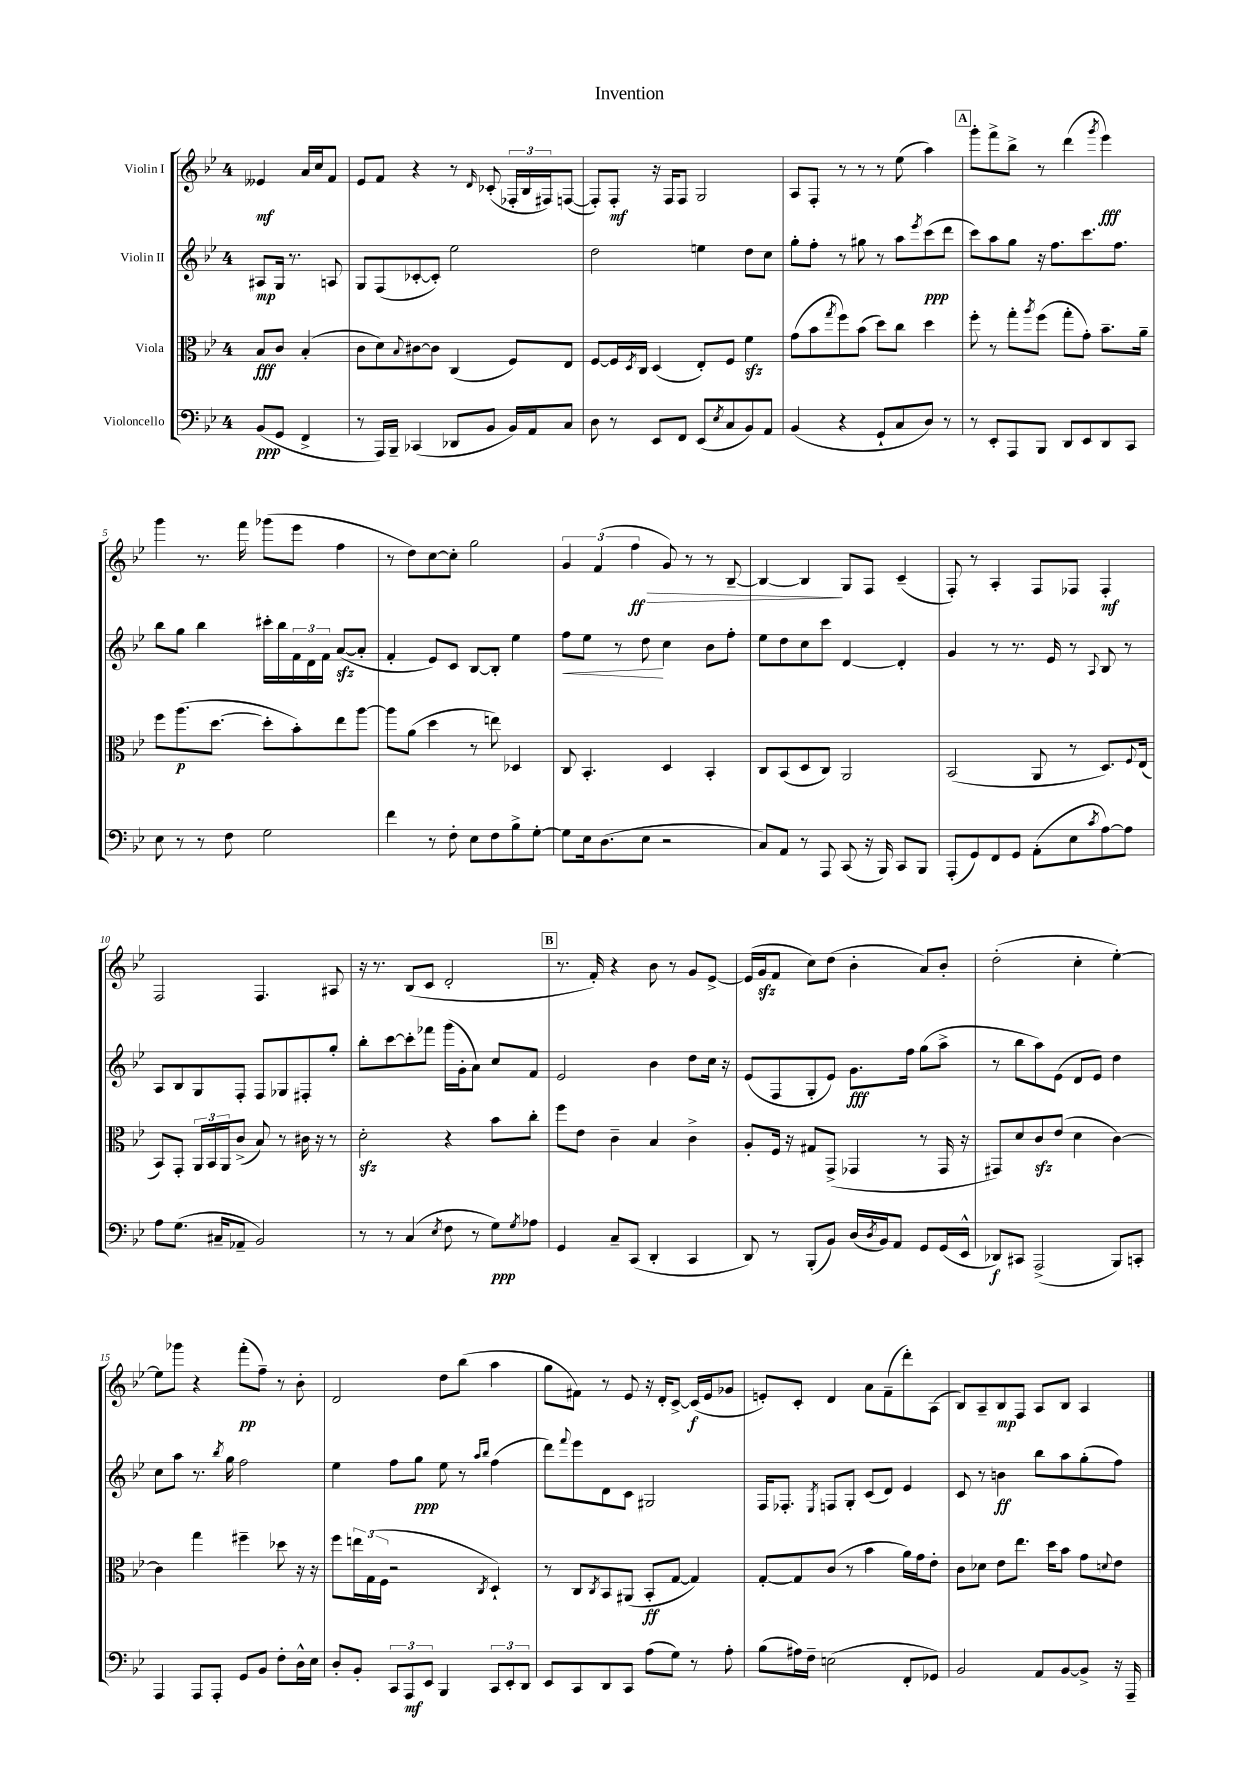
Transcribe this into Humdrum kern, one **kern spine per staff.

**kern	**kern	**kern	**kern
*staff4	*staff3	*staff2	*staff1
*clefF4	*clefC3	*clefG2	*clefG2
*k[b-e-]	*k[b-e-]	*k[b-e-]	*k[b-e-]
*M4/4	*M4/4	*M4/4	*M4/4
(8BB-/L	8B-/L	8A#/L	4e--/
8GG/J	8c/J	16G/Jk	.
.	.	8.r	.
4FF^/	(4B-'/	.	16a/LL
.	.	.	16cc/J
.	.	8A/	8f/J
=	=	=	=
8r	8c\L	8G/L	8e-/L
16AAA/LL)	8d\)	(8F/	8f/J
16BBB-~/JJ	.	.	.
.	8qqB-/	.	.
(4CC-/	[8c#\	[8c-'/	4r
.	8c#\]J	8c-'/]J)	.
8DD-/L	(4C/	2ee-\	8r
.	.	.	16qqd/
8BB-/J	.	.	(8c-'/
16BB-/LL)	8F/L)	.	24F-'/LL
.	.	.	24B-/
16AA/J	.	.	.
.	.	.	24F#/J)
8C/J	8E-/J	.	([8F/J
=	=	=	=
8D\	[8F/L	2dd\	8F'/]L)
8r	16F/]L	.	8F'/J
.	8qD/	.	.
.	16C/JJ	.	.
8EE-/L	(4D/	.	16r
.	.	.	16F/LK
8FF/J	.	.	8F/J
(8EE-/L	8E-'/L)	4ee\	2G/
8qE-/	.	.	.
8C/	8F/J	.	.
8BB-/)	4f\	8dd\L	.
8AA/J	.	8cc\J	.
=	=	=	=
(4BB-/	(8g\L	8gg'\L	8A/L
.	8b-\	8ff'\J	8F'/J
.	8qgg/	.	.
4r	8ff\)	8r	8r
.	(8b-\J	8gg#\	8r
8GG`/L	8dd\L)	8r	8r
8C/	8cc\J	8aa\L	(8ee-\
.	.	8qeee-/	.
8D/J)	4dd\	(8ccc\	4aa\)
8r	.	8ddd\J	.
=	=	=	=
8r	8ff'\	8ccc\L)	8ggg'\L
8EE-'/L	8r	8aa\	8fff^\
8AAA/	8gg'\L	8gg\J	8bb-^\J
.	8qaa/	.	.
8BBB-/J	(8ff\J	16r	8r
.	.	8.ff\L	.
8DD/L	8gg'\L	.	(4ddd\
8EE-/	8g'\J)	8.ccc\	.
.	.	.	8qggg/
8DD/	8.b-~\L	.	4eee-\)
.	.	8.ff\J	.
8CC/J	.	.	.
.	16a~\Jk	.	.
=	=	=	=
8E-\	8ff\L	8bb-\L	4ggg\
8r	(8.aa\	8gg\J	.
8r	.	4bb-\	8.r
.	[8.dd\J	.	.
8F\	.	.	.
.	.	.	16fff\
2G\	8dd'\]L	16ccc#'\LL	(8ggg-\L
.	.	16bb-\	.
.	8b-'\)	24f\	8eee-\J
.	.	24d\	.
.	.	24f\JJ	.
.	8ee-\	([8a/L	4ff\
.	[8aa\J	8a'/]J	.
=	=	=	=
4f\	8aa\]L	4f'/	8r
.	(8a\J	.	8dd\L)
8r	4dd\	8e-/L)	[8cc\
8F'\	.	8c/J	8cc'\]J
8E-\L	8r	[8B-/L	2gg\
8F\	8ee\)	8B-'/]J	.
8B-^\	4D-/	4ee-\	.
[8G'\J	.	.	.
=	=	=	=
8G\]L	8C/	8ff\L	6g/
16E-\k	4.BB-'/	8ee-\J	.
.	.	.	(6f/
(8.D\	.	.	.
.	.	8r	.
.	.	.	6ff\
8E-\J	.	8dd\	.
2r	4D/	4cc\	8g/)
.	.	.	8r
.	4BB-'/	8b-\L	8r
.	.	8ff'\J	[8B-~/
=	=	=	=
8C/L)	8C/L	8ee-\L	4B-/_
8AA/J	(8BB-/	8dd\	.
8r	8D/	8cc\	4B-/]
8AAA/	8C/J)	8ccc\J	.
(8CC/	2AA/	[4d/	8G/L
16r	.	.	8F/J
16BBB-/)	.	.	.
8CC/L	.	4d'/]	(4c~/
8BBB-/J	.	.	.
=	=	=	=
(8AAA'/L	(2BB-/	4g/	8F'/)
8GG/)	.	.	8r
8FF/	.	8r	4A'/
8GG/J	.	8.r	.
(8AA'\L	8AA/	.	8F/L
.	.	16e-/	.
8E-\	8r	8r	8F-/J
8qc/	.	8qqA/	.
[8A\)	8.D/L)	8B-/	4F-'/
8A\]J	.	8r	.
.	8qqF/	.	.
.	(16E-/Jk	.	.
=	=	=	=
8A\L	8BB-/L)	8A/L	2F/
(8.G\J	8GG'/J	8B-/	.
.	24AA/LL	8G/	.
.	24BB-/	.	.
16C#~/LK	.	.	.
.	24AA/J	.	.
8AA-~/J	(8c^/J	8F'/J	.
2BB-/)	8B-/)	8F/L	4.F/
.	8r	8G-/	.
.	16c#\	8F#'/	.
.	16r	.	.
.	8r	8gg'/J	8A#/
=	=	=	=
8r	2d'\	8bb-'\L	16r
.	.	.	8.r
8r	.	[8ccc\	.
(4C/	.	8ccc'\]	(8B-/L
.	.	8fff-\J	8c/J
8qE-/	.	.	.
8F\	4r	(16ggg\LL	2d'/
.	.	16g'\J	.
8r	.	8a\J)	.
8G\L)	8b-\L	8cc/L	.
8qG/	.	.	.
8A-\J	8cc'\J	8f/J	.
=	=	=	=
4GG/	8ff\L	2e-/	8.r
.	8e-\J	.	.
.	.	.	16f'/)
8C~/L	4c~\	.	4r
(8CC/J	.	.	.
4DD'/	4B-/	4b-\	8b-\
.	.	.	8r
4CC/	4c^\	8dd\L	8g/L
.	.	16cc\Jk	[8e-^/J
.	.	16r	.
=	=	=	=
8DD/)	8A'/L	(8e-/L	(16e-/]LL
.	.	.	16g/J
8r	16F/Jk	8F/	8f/J
.	16r	.	.
(8BBB-'/L	8G#/L	8G'/	8cc\L)
8BB-/J)	(8GG^/J	8e-/J)	(8dd\J
(16D/LL	4GG-/	8.g\L	4b-'\
8qD/	.	.	.
16BB-/J)	.	.	.
8AA/J	.	.	.
.	.	16ff\Jk	.
8GG/L	8r	(8gg\L	8a/L)
(16GG/L	16GG-/	8aa^\J	8b-'/J
16EE-^^/JJ	16r	.	.
=	=	=	=
8DD-/L)	8GG#/L)	8r	(2dd'\
8CC#/J	8d/	8bb-\L	.
(2AAA^/	8c/	8aa\)	.
.	(8e-/J	(8e-\J	.
.	4d\	8d/L	4cc'\
.	.	8e-/J)	.
8BBB-/L)	[4c\)	4dd\	[4ee-'\)
8CC'/J	.	.	.
=	=	=	=
4AAA/	4c\]	8cc\L	8ee-\]L
.	.	8aa\J	8ggg-\J
8AAA/L	4gg\	8.r	4r
8AAA'/J	.	.	.
.	.	8qbb-/	.
.	.	16gg\	.
8GG/L	4ff#~\	2ff\	(8fff'\L
8BB-/J	.	.	8ff~\J)
8F'\L	8dd-\	.	8r
16D^^\L	16r	.	8b-'\
16E-\JJ	16r	.	.
=	=	=	=
8D'/L	8ff\L	4ee-\	2d/
8BB-'/J	24ee\L	.	.
.	(24G\	.	.
.	24F\JJ	.	.
12CC/L	2r	8ff\L	.
12AAA/	.	.	.
.	.	8gg\J	.
12EE-/J	.	.	.
4BBB-/	.	8ee-\	8dd\L
.	.	8r	(8bb-\J
.	.	16qqaa/LL	.
.	8qC/	16qqbb-/JJ	.
12CC/L	4D`/)	(4ff\	4aa\
12EE-'/	.	.	.
12DD/J	.	.	.
=	=	=	=
8EE-/L	8r	8ddd\L)	8gg\L
.	.	8qqfff/	.
8CC/	8C/L	8eee-\	8f#\J)
.	8qC/	.	.
8DD/	8BB-/	8d\	8r
8CC/J	(8AA#/J	8c\J	8e-/
(8A\L	8BB-'/L	2G#/	16r
.	.	.	16d'/LK
8G\J)	[8G/J	.	[8c^/J
8r	4G/])	.	(16c/]LL
.	.	.	16e-/J
8A'\	.	.	8g-/J
=	=	=	=
(8B-\L	[8G'/L	16F/LK	8e'/L)
.	.	8.F-'/J	.
16A#\L)	8G/]	.	8c'/J
16F~\JJ	.	.	.
.	.	8qE-/	.
(2E\	(8c/J	8F/L	4d/
.	8r	8G'/J	.
.	4b-\	(8c/L	8a\L
.	.	8d/J)	(8f~\
8FF'/L	16a\LL)	4e-/	8ddd'\)
.	16g\J	.	.
8GG-/J)	8e-'\J	.	(8A\J
=	=	=	=
2BB-/	8c\L	8c/	8B-/L)
.	8d-\J	8r	8A~/
.	8e-\L	4b\	8B-/
.	8.ee-\J	.	8F/J
8AA/L	.	8bb-\L	8A/L
.	16dd\LK	.	.
[8BB-/	8b-\J	8aa\	8B-/J
8BB-^/]J	8g\L	(8gg'\	4A/
.	8qqd/	.	.
16r	8e-\J	8ff\J)	.
16AAA~/	.	.	.
==	==	==	==
*-	*-	*-	*-
